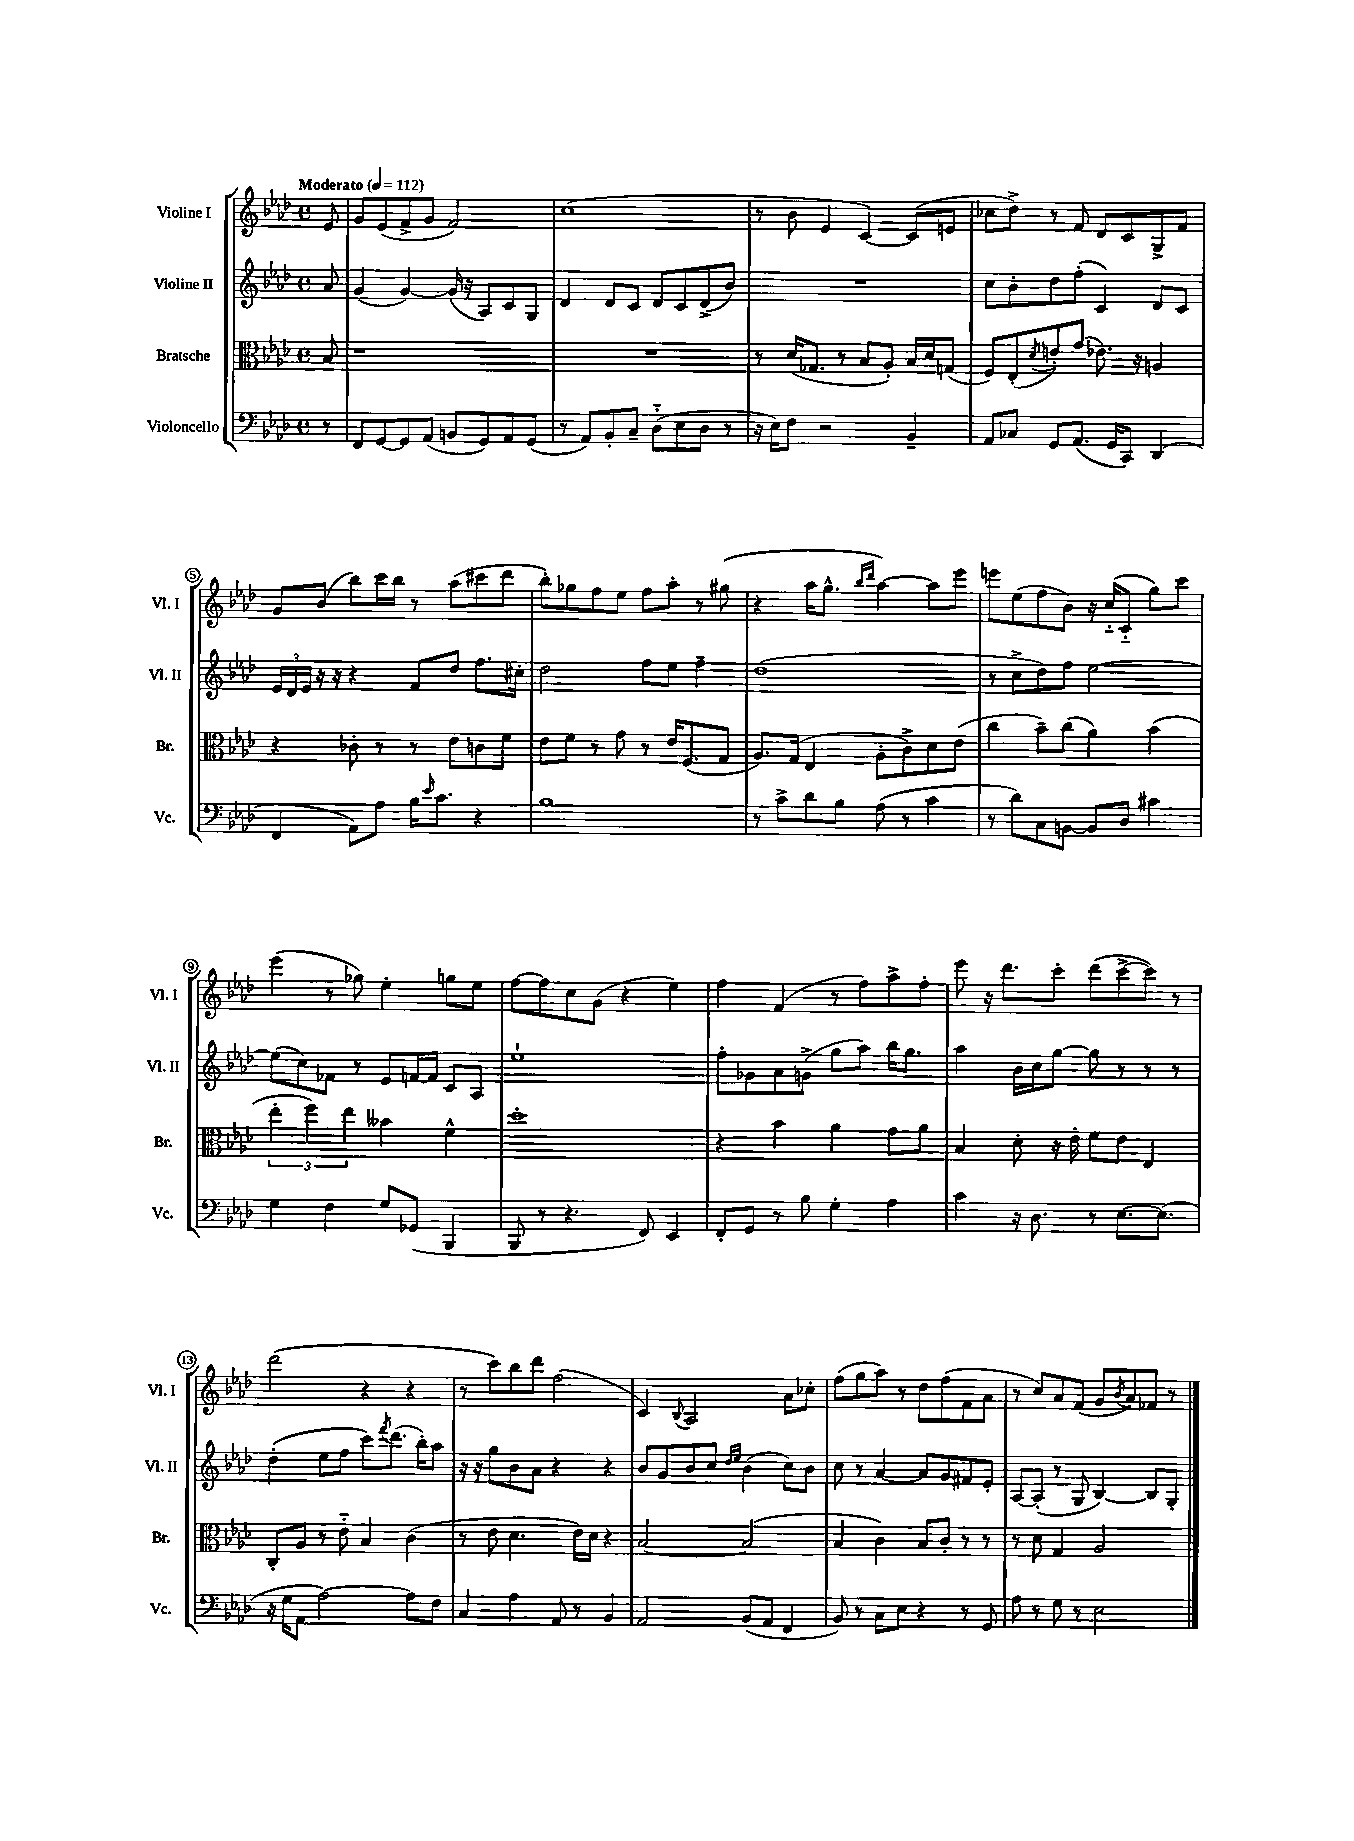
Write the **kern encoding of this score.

**kern	**kern	**kern	**kern
*part4	*part3	*part2	*part1
*staff4	*staff3	*staff2	*staff1
*I"Violoncello	*I"Bratsche	*I"Violine II	*I"Violine I
*I'Vc.	*I'Br.	*I'Vl. II	*I'Vl. I
*clefF4	*clefC3	*clefG2	*clefG2
*k[b-e-a-d-]	*k[b-e-a-d-]	*k[b-e-a-d-]	*k[b-e-a-d-]
*M4/4	*M4/4	*M4/4	*M4/4
*met(c)	*met(c)	*met(c)	*met(c)
*MM112	*MM112	*MM112	*MM112
=	=	=	=
!	!	!	!LO:TX:a:B:t=Moderato
8r	8B-/	8a-/	8e-/
=1	=1	=1	=1
8FF/L	1r	(4g/	8g/L
[8GG/	.	.	(8e-/
8GG/]	.	[4g/)	8f^/
(8AA-/J	.	.	8g/J
8BBn/L	.	(16g/]	2f/)
.	.	16r	.
8GG/)	.	8A-/L)	.
8AA-/	.	8c/	.
(8GG/J	.	8G/J	.
=2	=2	=2	=2
8r	1r	4d-/	(1cc
8AA-/L)	.	.	.
8BB-'/	.	8d-/L	.
8C~/J	.	8c/J	.
(8D-\L	.	8d-/L	.
8E-\	.	8c/	.
8D-\J	.	(8d-^/	.
8r	.	8b-/J)	.
=3	=3	=3	=3
16r	8r	1r	8r
16E-\KL)	.	.	.
8F\J	(16d-/KL	.	8b-\
.	8.G-X/J	.	.
2r	.	.	4e-/
.	8r	.	.
.	8B-/L	.	[4c/)
.	8A-'/J)	.	.
4BB-~/	16B-/LL	.	(8c/L]
.	16d-/J	.	.
.	(8Gn/J	.	8en/J
=4	=4	=4	=4
8AA-/L	8F/L)	8cc\L	8cc-X\L
8C-X/J	(8E-'/	8b-'\	8dd-^\J)
.	8qd-/	.	.
8GG/L	8en'/)	8dd-\	8r
(8.AA-/J	(8g/J	(8ff'\J	8f/
.	8.e-X\)	4c/)	8d-/L
16GG/KL	.	.	.
8CC/J)	.	.	8c/
.	16r	.	.
(4DD-/	4An/	8d-/L	8G^/
.	.	8c/J	8f/J
!!LO:LB:g=z
=5	=5	=5	=5
4FF/	4r	24e-/LL	8g/L
.	.	24d-/	.
.	.	24e-/JJ	.
.	.	16r	(8b-/J
.	.	16r	.
8AA-\L)	8c-X'\	4r	8bb-\L)
8A-\J	8r	.	16ccc\L
.	.	.	16bb-\JJ
16B-\KL	8r	8f/L	8r
16qqe-/	.	.	.
8.c\J	.	.	.
.	8e-\L	8dd-/J	(8aa-\L
4r	8cn\	8.ff\L	8ccc#X\
.	8f\J	.	8ddd-\J
.	.	16cc#X'\Jk	.
=6	=6	=6	=6
1B-	8e-\L	2dd-\	8bb-'\L)
.	8f\J	.	8gg-X\
.	8r	.	8ff\
.	8g\	.	8ee-\J
.	8r	8ff\L	8ff\L
.	16e-/KL	8ee-\J	8aa-'\J
.	(8.F/	.	.
.	.	4ff~\	8r
.	8G/J	.	(8gg#X\
=7	=7	=7	=7
8r	8.A-/L)	(1dd-	4r
8c^\L	.	.	.
.	(16G/Jk	.	.
8d-\	4E-/	.	16aa-\KL
.	.	.	8.gg^^\J
8B-\J	.	.	.
.	.	.	16qqbb-/LL
.	.	.	16qqddd-/JJ
(8A-\	8A-'\L	.	[4aa-\)
8r	8c^\)	.	.
4c\	8d-\	.	8aa-\L]
.	(8e-\J	.	8eee-\J
=8	=8	=8	=8
8r	4cc\	8r	8eeen\L
8d-\L)	.	8cc^\L	(8ee-\
8C\	8b-~\L)	8dd-\)	8ff\
[8BBn\J	(8cc\J	8ff\J	8b-\J)
8BB/L]	4a-\)	[2ee-\	16r
.	.	.	(16cc/KL
8D-/J	.	.	8c/J
4c#X\	(4b-\	.	8gg\L)
.	.	.	8ccc\J
!!LO:LB:g=z
=9	=9	=9	=9
4G\	6ee-'\	(8ee-\L]	(4eee-\
.	.	8cc\)	.
.	6ff\)	.	.
4F\	.	8f-X\J	8r
.	6ee-\	.	.
.	.	8r	8gg-X\)
8G/L	4b--X\	8e-/L	4ee-'\
(8GG-X/J	.	[16fn/L	.
.	.	16f/JJ]	.
4BBB-/	4f^^\	8c/L	8ggn\L
.	.	8A-/J	8ee-\J
=10	=10	=10	=10
8BBB-/	1dd-'	1ee-`	[8ff\L
8r	.	.	8ff\]
4.r	.	.	8cc\
.	.	.	(8g\J
.	.	.	4r
8FF/)	.	.	.
4EE-/	.	.	4ee-\)
=11	=11	=11	=11
8FF'/L	4r	8ff'\L	4ff\
8GG/J	.	8g-X\	.
8r	4b-\	8a-\	(4f/
8B-\	.	(8gn^\J	.
4G'\	4a-\	8gg\L	8r
.	.	8aa-\J)	8ff\L)
4A-\	8g\L	16bb-\KL	8aa-^\
.	.	8.gg\J	.
.	8a-\J	.	8ff'\J
=12	=12	=12	=12
4c\	4B-/	4aa-\	8eee-\
.	.	.	16r
.	.	.	8.ddd-\L
16r	8d-'\	16b-\LL	.
8.D-\	.	16cc\J	.
.	16r	[8gg\J	8ccc'\J
.	16e-'\	.	.
8r	8f\L	8gg\]	(8ddd-\L
[8.E-\L	8e-\J	8r	[8ccc^\
.	4E-/	8r	8ccc\J])
(8.E-\J]	.	.	.
.	.	8r	8r
!!LO:LB:g=z
=13	=13	=13	=13
16r	8C'/L	(4dd-'\	(2ddd-\
16G\KL	.	.	.
8AA-\J	8A-/J	.	.
[2A-\)	8r	8ee-\L	.
.	8e-\	8ff\J	.
.	4B-/	8ccc\L)	4r
.	.	8qfff/	.
.	.	(8.ddd-\J	.
8A-\L]	(4c\	.	4r
.	.	16bb-'\KL)	.
8F\J	.	8aa-\J	.
=14	=14	=14	=14
4C/	8r	16r	8r
.	.	16r	.
.	8e-\	8gg\L	8ccc\L)
4A-\	4.d-\	8b-\	8bb-\
.	.	8a-\J	8ddd-\J
8AA-/	.	4r	(2ff\
8r	16e-\LL)	.	.
.	16d-\JJ	.	.
4BB-/	4r	4r	.
=15	=15	=15	=15
2AA-/	[2B-/	8b-/L	4c/)
.	.	8g/	.
.	.	.	8qqB-/
.	.	8b-/	2A-/
.	.	8cc/J	.
.	.	16qqdd-/LL	.
.	.	16qqee-/JJ	.
(8BB-/L	(2B-/]	(4b-\	.
8AA-/J	.	.	.
4FF/	.	8cc\L)	8a-\L
.	.	8b-\J	8cc-X'\J
=16	=16	=16	=16
8BB-/)	4B-/	8cc\	(8ff\L
8r	.	8r	8gg\
8C\L	4c\)	[4a-/	8aa-\J)
8E-\J	.	.	8r
4r	8B-/L	8a-/L]	8dd-\L
.	8c'/J	8g/	(8ff\
8r	8r	8f#X/	8f\
8GG/	8r	8e-'/J	8a-\J
=17	=17	=17	=17
8A-\	8r	[8A-/L	8r
8r	8d-\	(8A-'/J]	8cc/L)
8G\	4G/	8r	8a-/
8r	.	8G/	(8f/J
2E-\	2A-/	[4B-/)	8g/L
.	.	.	8qb-/
.	.	.	8a-/)
.	.	8B-/L]	8f-X/J
.	.	8G'/J	8r
==	==	==	==
*-	*-	*-	*-
